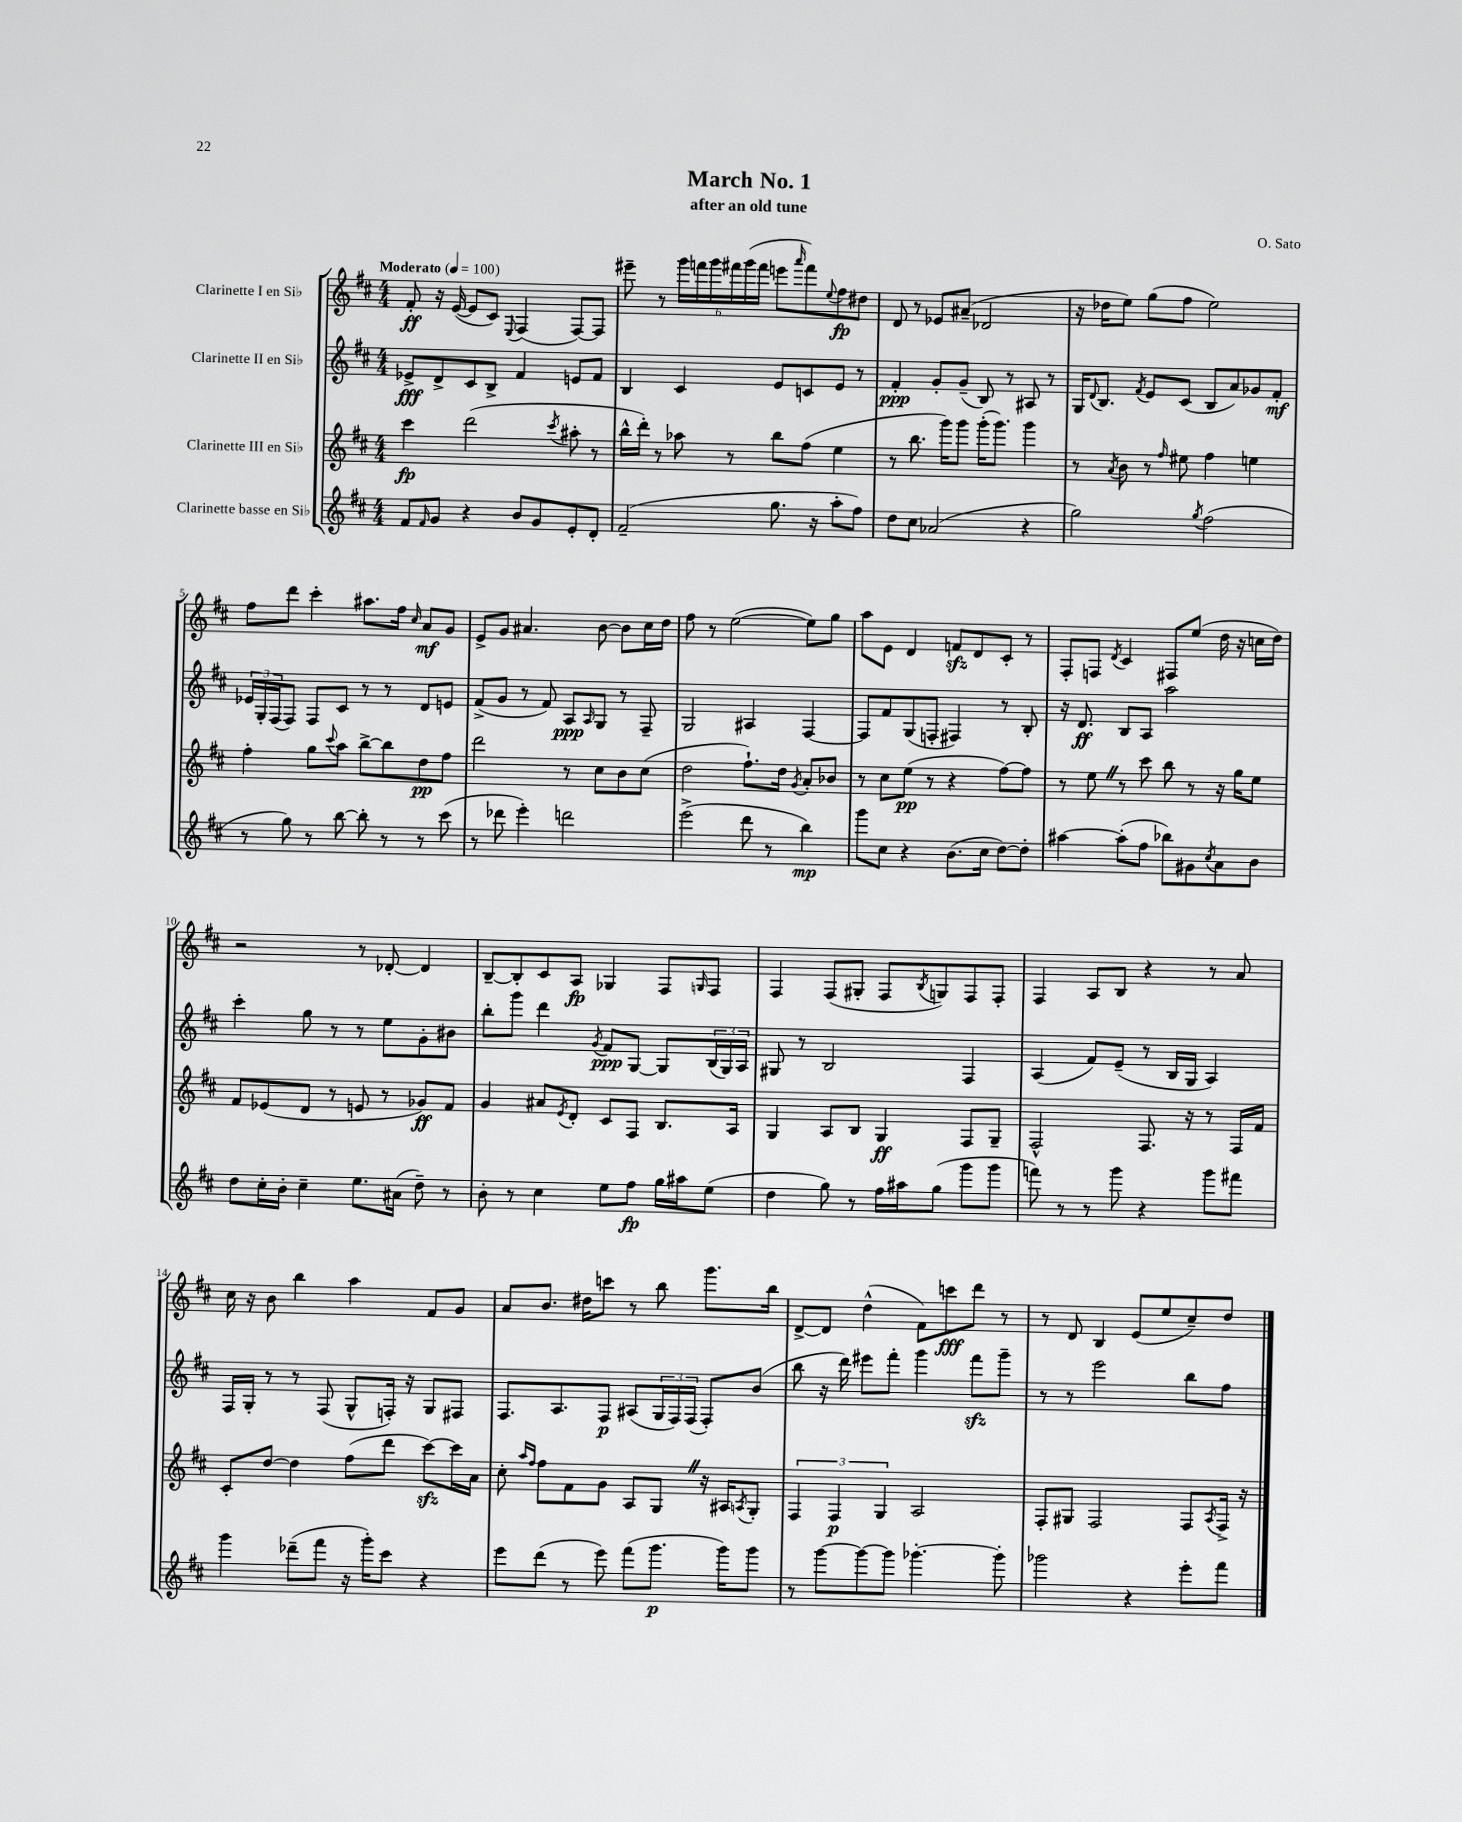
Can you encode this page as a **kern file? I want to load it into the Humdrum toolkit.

**kern	**dynam	**kern	**dynam	**kern	**dynam	**kern	**dynam
*part4	*part4	*part3	*part3	*part2	*part2	*part1	*part1
*staff4	*staff4	*staff3	*staff3	*staff2	*staff2	*staff1	*staff1
*I"Clarinette basse en Si♭	*	*I"Clarinette III en Si♭	*	*I"Clarinette II en Si♭	*	*I"Clarinette I en Si♭	*
*clefG2	*	*clefG2	*	*clefG2	*	*clefG2	*
*k[f#c#]	*	*k[f#c#]	*	*k[f#c#]	*	*k[f#c#]	*
*M4/4	*	*M4/4	*	*M4/4	*	*M4/4	*
*MM100	*	*MM100	*	*MM100	*	*MM100	*
=1	=1	=1	=1	=1	=1	=1	=1
!	!	!	!	!	!	!LO:TX:a:B:t=Moderato	!
8f#/L	.	4ccc#\	fp	8e-X^/L	fff	8f#'/	ff
16qqf#/	.	.	.	.	.	.	.
8g/J	.	.	.	8d^/	.	16r	.
.	.	.	.	.	.	([16e/	.
4r	.	(2ddd\	.	8c#/	.	8e/L]	.
.	.	.	.	8B^/J	.	8c#/J)	.
.	.	.	.	.	.	8qqE/	.
8b/L	.	.	.	4f#/	.	(4F#/	.
8g/	.	.	.	.	.	.	.
.	.	8qccc#/	.	.	.	.	.
8e'/	.	8aa#X'\	.	8en/L	.	[8F#/L)	.
8d'/J	.	8r	.	8f#/J	.	8F#/J]	.
=2	=2	=2	=2	=2	=2	=2	=2
(2f#~/	.	16bb^^\LL	.	4B/	.	8eee#X~\	.
.	.	16ddd'\JJ)	.	.	.	.	.
.	.	8r	.	.	.	8r	.
.	.	8aa-X\	.	4c#/	.	24ggg\LL	.
.	.	.	.	.	.	24fffn\	.
.	.	.	.	.	.	24ggg\	.
.	.	8r	.	.	.	24fff#X\	.
.	.	.	.	.	.	(24ggg\	.
.	.	.	.	.	.	24fff#\JJ	.
8.gg\	.	8bb\L	.	8e/L	.	8eeen\L	.
.	.	.	.	.	.	16qqaaa/	.
.	.	(8ff#\J	.	8cn/	.	8fff#\)	.
16r	.	.	.	.	.	.	.
.	.	.	.	.	.	8qqee/	.
8aa'\L	.	4ee\	.	8e/J	.	8ff#\	fp
8ff#\J)	.	.	.	8r	.	8dd#X\J	.
=3	=3	=3	=3	=3	=3	=3	=3
8dd\L	.	8r	.	4f#'/	ppp	8d/	.
8cc#\J	.	8.bb\	.	.	.	8r	.
(2a-X/	.	.	.	8g'/L	.	8e-X/L	.
.	.	16ggg\KL)	.	.	.	.	.
.	.	8ggg\J	.	(8g~/J	.	(8a#X~/J	.
.	.	(16ggg'\KL	.	8B/)	.	2d-X/	.
.	.	8.ggg\J)	.	.	.	.	.
.	.	.	.	8r	.	.	.
4r	.	4ggg\	.	8A#X/	.	.	.
.	.	.	.	8r	.	.	.
=4	=4	=4	=4	=4	=4	=4	=4
2gg\)	.	8r	.	16G/KL	.	16r	.
.	.	.	.	8qqd/	.	.	.
.	.	.	.	8.B/J	.	16dd-X\KL	.
.	.	8qa/	.	.	.	.	.
.	.	8b\	.	.	.	8ee\J)	.
.	.	.	.	8qf#/	.	.	.
.	.	8r	.	8e/L	.	(8gg\L	.
.	.	16qqff#/	.	.	.	.	.
.	.	8ee#X\	.	(8c#/J	.	8ff#\J	.
8qgg/	.	.	.	.	.	.	.
(2ff#\	.	4ff#\	.	8B/L	.	2ee\)	.
.	.	.	.	8a/)	.	.	.
.	.	4een\	.	8g-X/	.	.	.
.	.	.	.	8f#'/J	mf	.	.
!!LO:LB:g=z
=5	=5	=5	=5	=5	=5	=5	=5
8r	.	4ff#'\	.	24e-X/LL	.	8ff#\L	.
.	.	.	.	24G'/	.	.	.
.	.	.	.	(24F#/J	.	.	.
8gg\)	.	.	.	8F#/J)	.	8ddd\J	.
8r	.	8gg\L	.	8F#/L	.	4ccc#'\	.
.	.	8qqccc#/	.	.	.	.	.
[8bb\	.	8aa\J	.	8c#/J	.	.	.
8bb'\]	.	[8bb^\L	.	8r	.	8.aa#X\L	.
8r	.	8bb\]	.	8r	.	.	.
.	.	.	.	.	.	16ff#\Jk	.
.	.	.	.	.	.	16qqcc#/	.
8r	.	8dd\	pp	8d/L	.	8a/L	mf
(8ccc#\	.	8ff#\J	.	8en/J	.	8g/J	.
=6	=6	=6	=6	=6	=6	=6	=6
8r	.	2ddd\	.	(8f#^/L	.	8e^/L	.
8ddd-X\	.	.	.	8g/J	.	8g/J	.
4eee'\)	.	.	.	8r	.	4.a#X/	.
.	.	.	.	8f#/)	.	.	.
2dddn\	.	8r	.	8A/L	ppp	.	.
.	.	.	.	16qqA/	.	.	.
.	.	8cc#\L	.	8G/J	.	[8b\	.
.	.	8b\	.	8r	.	8b\L]	.
.	.	(8cc#\J	.	8F#~/	.	16cc#\L	.
.	.	.	.	.	.	16dd\JJ	.
=7	=7	=7	=7	=7	=7	=7	=7
(2eee^\	.	2dd\	.	2G/	.	8ff#\	.
.	.	.	.	.	.	8r	.
.	.	.	.	.	.	([2ee\	.
8ddd\	.	8.ff#`\L)	.	4A#X/	.	.	.
8r	.	.	.	.	.	.	.
.	.	16dd\Jk	.	.	.	.	.
.	.	8qg/	.	.	.	.	.
4bb\)	mp	8a'/L	.	[4F#/	.	8ee\L])	.
.	.	8b-X/J	.	.	.	8gg\J	.
=8	=8	=8	=8	=8	=8	=8	=8
8ggg\L	.	8r	.	8F#/L]	.	8aa\L	.
8cc#\J	.	8cc#\L	.	8f#/	.	8e\J	.
4r	.	(8ee\J	pp	(8G/	.	4d/	.
.	.	8r	.	8Fn'/J	.	.	.
(8.b\L	.	4r	.	4F#X/)	.	8fnzz/L	.
.	.	.	.	.	.	8d/	.
16cc#\Jk	.	.	.	.	.	.	.
[8dd\L)	.	[8ff#\L)	.	8r	.	8c#'/J	.
8dd'\J]	.	8ff#\J]	.	8B'/	.	8r	.
=9	=9	=9	=9	=9	=9	=9	=9
[4aa#X\	.	8r	.	16r	.	8F#'/L	.
.	.	.	.	8.d/	ff	.	.
.	.	8eeZ\	.	.	.	8Fn/J	.
.	.	.	.	.	.	8qd/	.
(8aa#'\L]	.	8r	.	8B/L	.	4c#/	.
8ff#\J	.	8ccc#\	.	8A/J	.	.	.
8bb-X\L)	.	8bb\	.	2aa\	.	8F#X/L	.
8g#X\	.	8r	.	.	.	(8ee/J	.
8qcc#/	.	.	.	.	.	.	.
8a\	.	16r	.	.	.	16dd\	.
.	.	16gg\KL	.	.	.	16r	.
8b\J	.	8ee\J	.	.	.	16ccn\LL	.
.	.	.	.	.	.	16dd\JJ)	.
!!LO:LB:g=z
=10	=10	=10	=10	=10	=10	=10	=10
8dd\L	.	8f#/L	.	4ccc#'\	.	2r	.
16cc#'\L	.	(8e-X/	.	.	.	.	.
16b'\JJ	.	.	.	.	.	.	.
4cc#~\	.	8d/J	.	8gg\	.	.	.
.	.	8r	.	8r	.	.	.
8.ee\L	.	8en/	.	8r	.	8r	.
.	.	8r	.	8ee\L	.	[8d-X'/	.
(16a#X\Jk	.	.	.	.	.	.	.
8dd~\)	.	8g-X/L)	ff	8g'\	.	4d-/]	.
8r	.	8f#/J	.	8b#X\J	.	.	.
=11	=11	=11	=11	=11	=11	=11	=11
8b'\	.	4g/	.	8bb'\L	.	[8B~/L	.
8r	.	.	.	8ggg\J	.	8B'/]	.
4cc#\	.	8a#X/L	.	4ddd\	.	8c#/	.
.	.	8qe/	.	.	.	.	.
.	.	8d'/J	.	.	.	8A/J	fp
.	.	.	.	8qg/	.	.	.
8ee\L	.	8c#/L	.	8f#/L	ppp	4G-X/	.
8ff#\J	fp	8F#/J	.	[8G/J	.	.	.
16gg\LL	.	8.B/L	.	8G/L]	.	8F#/L	.
16aa#X\J	.	.	.	.	.	.	.
.	.	.	.	.	.	16qqGn/	.
(8ee\J	.	.	.	(24B/L	.	8F#/J	.
.	.	.	.	24G/)	.	.	.
.	.	16A/Jk	.	.	.	.	.
.	.	.	.	24A/JJ	.	.	.
=12	=12	=12	=12	=12	=12	=12	=12
4dd\	.	4G/	.	8G#X/	.	4F#/	.
.	.	.	.	8r	.	.	.
8gg\)	.	8A/L	.	2B/	.	(8F#/L	.
8r	.	8B/J	.	.	.	8G#X'/J	.
16ff#\LL	.	4G/	ff	.	.	8F#/L	.
16aa#X\J	.	.	.	.	.	.	.
.	.	.	.	.	.	8qB/	.
(8gg\J	.	.	.	.	.	8Gn/)	.
8ggg\L	.	8F#/L	.	4F#/	.	8F#/	.
8ggg\J	.	8G~/J	.	.	.	8F#'/J	.
=13	=13	=13	=13	=13	=13	=13	=13
8fffn\)	.	2F#^^/	.	(4A/	.	4F#/	.
8r	.	.	.	.	.	.	.
8r	.	.	.	8f#/L)	.	8A/L	.
8ggg\	.	.	.	(8e~/J	.	8B/J	.
4r	.	8.F#/	.	8r	.	4r	.
.	.	.	.	16B/LL	.	.	.
.	.	16r	.	16G/JJ	.	.	.
8ggg\L	.	8r	.	4A/)	.	8r	.
8fff#X\J	.	16F#/LL	.	.	.	8a/	.
.	.	16f#/JJ	.	.	.	.	.
!!LO:LB:g=z
=14	=14	=14	=14	=14	=14	=14	=14
4ggg\	.	8c#'/L	.	16F#/LL	.	16cc#\	.
.	.	.	.	16G'/JJ	.	16r	.
.	.	[8dd/J	.	8r	.	8b\	.
(8ddd-X~\L	.	4dd\]	.	8r	.	4bb\	.
8fff#\J	.	.	.	(8F#/	.	.	.
16r	.	(8ff#\L	.	8G^^/L	.	4aa\	.
16ggg'\KL)	.	.	.	.	.	.	.
8ccc#\J	.	8ddd\J	.	16Fn'/Jk)	.	.	.
.	.	.	.	16r	.	.	.
4r	.	[8ccc#zz\L)	.	8G/L	.	8f#/L	.
.	.	16ccc#\L]	.	8F#X/J	.	8g/J	.
.	.	16a\JJ	.	.	.	.	.
=15	=15	=15	=15	=15	=15	=15	=15
8eee\L	.	8cc#'\	.	8.F#/L	.	8a/L	.
.	.	16qqaa/LL	.	.	.	.	.
.	.	16qqff#/JJ	.	.	.	.	.
(8ddd\J	.	8ff#\L	.	.	.	8.b/J	.
.	.	.	.	8.A/	.	.	.
8r	.	8f#\	.	.	.	.	.
.	.	.	.	.	.	16dd#X\KL	.
8eee\)	.	8g\J	.	8F#/J	p	8cccn\J	.
(8fff#\L	.	8A/L	.	(8A#X/L	.	8r	.
8.ggg\J	p	8GZ/J	.	24G/L	.	8bb\	.
.	.	.	.	24F#/)	.	.	.
.	.	.	.	(24F#/JJ	.	.	.
.	.	16r	.	8F#'/L)	.	8.ggg\L	.
16ggg\KL)	.	16A#X/KL	.	.	.	.	.
.	.	8qAn/	.	.	.	.	.
8ggg\J	.	8G'/J	.	(8b/J	.	.	.
.	.	.	.	.	.	16bb\Jk	.
=16	=16	=16	=16	=16	=16	=16	=16
8r	.	6F#/	.	8bb\	.	[8d^/L	.
[8ggg\L	.	.	.	16r	.	8d/J]	.
.	.	6F#/	p	.	.	.	.
.	.	.	.	16ddd\)	.	.	.
8ggg\_	.	.	.	8eee#X\L	.	(4dd^^\	.
.	.	6G/	.	.	.	.	.
8ggg\J]	.	.	.	8fff#'\J	.	.	.
[4.ggg-X'\	.	2A/	.	4ggg\	.	8f#\L)	.
.	.	.	.	.	.	8cccn\	fff
.	.	.	.	8fff#zz\L	.	8ddd\J	.
8ggg-'\]	.	.	.	8ggg~\J	.	8r	.
=17	=17	=17	=17	=17	=17	=17	=17
2ggg-X\	.	8F#'/L	.	8r	.	8r	.
.	.	8G#X/J	.	8r	.	8d/	.
.	.	2F#/	.	2eee\	.	4B/	.
4r	.	.	.	.	.	(8e/L	.
.	.	.	.	.	.	8ee/	.
8eee'\L	.	8F#/L	.	8bb\L	.	8cc#~/)	.
.	.	8qA/	.	.	.	.	.
8fff#\J	.	16F#^/Jk	.	8ff#\J	.	8dd/J	.
.	.	16r	.	.	.	.	.
==	==	==	==	==	==	==	==
*-	*-	*-	*-	*-	*-	*-	*-
